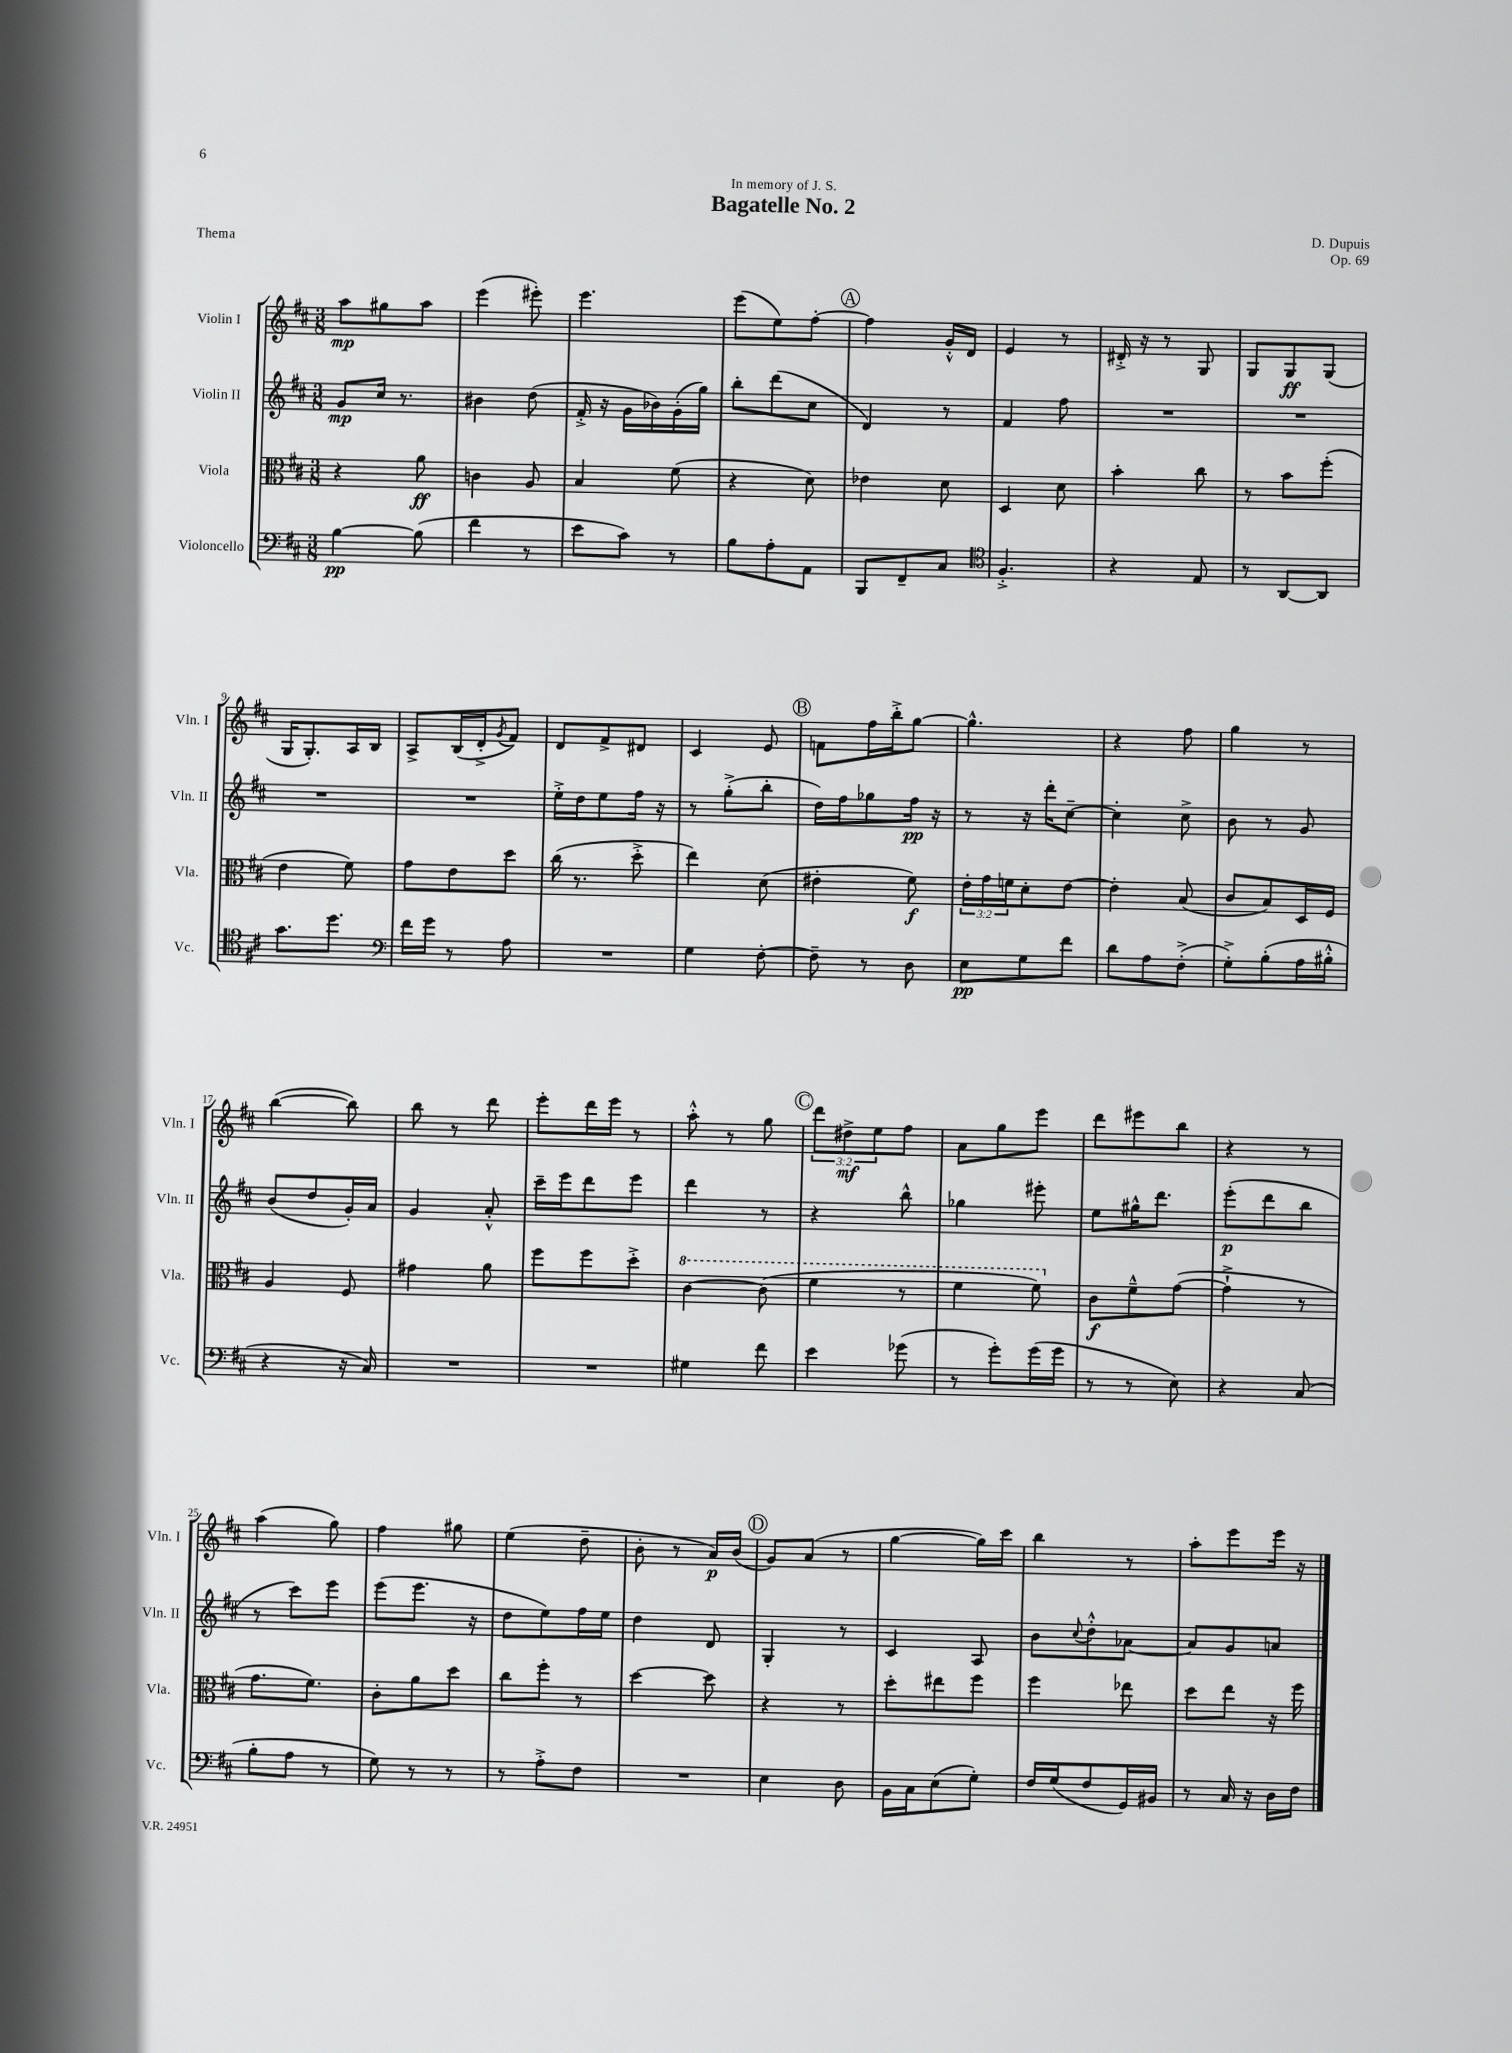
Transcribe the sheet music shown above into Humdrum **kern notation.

**kern	**dynam	**kern	**dynam	**kern	**dynam	**kern	**dynam
*part4	*part4	*part3	*part3	*part2	*part2	*part1	*part1
*staff4	*staff4	*staff3	*staff3	*staff2	*staff2	*staff1	*staff1
*I"Violoncello	*	*I"Viola	*	*I"Violin II	*	*I"Violin I	*
*I'Vc.	*	*I'Vla.	*	*I'Vln. II	*	*I'Vln. I	*
*clefF4	*	*clefC3	*	*clefG2	*	*clefG2	*
*k[f#c#]	*	*k[f#c#]	*	*k[f#c#]	*	*k[f#c#]	*
*M3/8	*	*M3/8	*	*M3/8	*	*M3/8	*
=1	=1	=1	=1	=1	=1	=1	=1
[4B\	pp	4r	.	8g/L	mp	8aa\L	mp
.	.	.	.	16cc#/Jk	.	8gg#X\	.
.	.	.	.	8.r	.	.	.
(8B\]	.	8a\	ff	.	.	8aa\J	.
=2	=2	=2	=2	=2	=2	=2	=2
4f#\	.	4cn\	.	4b#X\	.	(4eee\	.
8r	.	8A/	.	(8dd\	.	8eee#X'\)	.
=3	=3	=3	=3	=3	=3	=3	=3
8e\L	.	4B/	.	16f#'^/	.	4.eee\	.
.	.	.	.	16r	.	.	.
8c#\J)	.	.	.	16g\LL	.	.	.
.	.	.	.	16b-X\)	.	.	.
8r	.	(8f#\	.	(16g'\	.	.	.
.	.	.	.	16gg\JJ)	.	.	.
=4	=4	=4	=4	=4	=4	=4	=4
8B\L	.	4r	.	8bb'\L	.	(8eee\L	.
8A'\	.	.	.	(8ddd\	.	8ee\)	.
8AA\J	.	8d\)	.	8cc#\J	.	[8ff#'\J	.
!!LO:REH:place=s1:t=A
=5	=5	=5	=5	=5	=5	=5	=5
8BBB/L	.	4e-X\	.	4d/)	.	4ff#\]	.
8FF#~/	.	.	.	.	.	.	.
8C#/J	.	8d\	.	8r	.	16g'^^/LL	.
.	.	.	.	.	.	16d/JJ	.
=6	=6	=6	=6	=6	=6	=6	=6
*clefC4	*	*	*	*	*	*	*
4.F#'^/	.	4D/	.	4f#/	.	4e/	.
.	.	8d\	.	8ff#\	.	8r	.
=7	=7	=7	=7	=7	=7	=7	=7
4r	.	4b'\	.	4.r	.	16d#X'^/	.
.	.	.	.	.	.	16r	.
.	.	.	.	.	.	8r	.
8E/	.	8cc#\	.	.	.	8G/	.
=8	=8	=8	=8	=8	=8	=8	=8
8r	.	8r	.	4.r	.	8G/L	.
[8AA/L	.	8b\L	.	.	.	8G/	ff
8AA/J]	.	(8ff#'\J	.	.	.	(8G/J	.
!!LO:LB:g=z
=9	=9	=9	=9	=9	=9	=9	=9
8.g\L	.	4e\	.	4.r	.	16G/KL	.
.	.	.	.	.	.	8.G'/)	.
8.dd\J	.	.	.	.	.	.	.
.	.	8f#\)	.	.	.	16A/L	.
.	.	.	.	.	.	16B/JJ	.
=10	=10	=10	=10	=10	=10	=10	=10
*clefF4	*	*	*	*	*	*	*
16f#\LL	.	8g\L	.	4.r	.	8A^/L	.
16g\JJ	.	.	.	.	.	.	.
8r	.	8e\	.	.	.	(16B/L	.
.	.	.	.	.	.	16d'^/J	.
.	.	.	.	.	.	8qg/	.
8A\	.	8dd\J	.	.	.	8f#/J)	.
=11	=11	=11	=11	=11	=11	=11	=11
4.r	.	(16cc#\	.	16ee'^\LL	.	8d/L	.
.	.	8.r	.	16dd\J	.	.	.
.	.	.	.	8ee\	.	8f#^/	.
.	.	8dd'^\	.	16ff#\Jk	.	8d#X/J	.
.	.	.	.	16r	.	.	.
=12	=12	=12	=12	=12	=12	=12	=12
4G\	.	4ee\)	.	8r	.	4c#/	.
.	.	.	.	(8gg'^\L	.	.	.
[8F#'\	.	(8d\	.	8bb'\J	.	8e/	.
!!LO:REH:place=s1:t=B
=13	=13	=13	=13	=13	=13	=13	=13
8F#~\]	.	4e#X'\	.	16dd\LL)	.	8fn\L	.
.	.	.	.	16ff#\J	.	.	.
8r	.	.	.	8gg-X\	.	16ff#\L	.
.	.	.	.	.	.	16bb'^\J	.
8D\	.	8f#\)	f	16ff#\Jk	pp	[8gg\J	.
.	.	.	.	16r	.	.	.
=14	=14	=14	=14	=14	=14	=14	=14
8E\L	pp	24e'\LL	.	8r	.	4.gg^^\]	.
.	.	24g\	.	.	.	.	.
.	.	24fn\J	.	.	.	.	.
8G\	.	8d'\	.	16r	.	.	.
.	.	.	.	16ddd'\KL	.	.	.
8f#\J	.	[8e\J	.	[8cc#~\J	.	.	.
=15	=15	=15	=15	=15	=15	=15	=15
8d\L	.	4e'\]	.	4cc#'\]	.	4r	.
8A\	.	.	.	.	.	.	.
(8F#'^\J	.	(8B/	.	8cc#^\	.	8ff#\	.
=16	=16	=16	=16	=16	=16	=16	=16
8G'^\L)	.	8c#/L	.	8b\	.	4gg\	.
(8B'\	.	8B/)	.	8r	.	.	.
16A\L	.	16D/L	.	8g/	.	8r	.
16B#X'^^\JJ	.	16F#/JJ	.	.	.	.	.
!!LO:LB:g=z
=17	=17	=17	=17	=17	=17	=17	=17
4r	.	4A/	.	(8b/L	.	([4bb\	.
.	.	.	.	8dd/	.	.	.
16r	.	8F#/	.	16g'/L)	.	8bb\])	.
16C#/)	.	.	.	16a/JJ	.	.	.
=18	=18	=18	=18	=18	=18	=18	=18
4.r	.	4g#X\	.	4g/	.	8bb\	.
.	.	.	.	.	.	8r	.
.	.	8a\	.	8a'^^/	.	8ddd\	.
=19	=19	=19	=19	=19	=19	=19	=19
4.r	.	8ff#\L	.	16ccc#~\LL	.	8eee'\L	.
.	.	.	.	16eee\J	.	.	.
.	.	8ff#\	.	8ddd\	.	16ddd\L	.
.	.	.	.	.	.	16eee\JJ	.
.	.	8dd'^\J	.	8eee\J	.	8r	.
=20	=20	=20	=20	=20	=20	=20	=20
*	*	*8va	*	*	*	*	*
4G#X\	.	[4cc#\	.	4ddd\	.	8aa'^^\	.
.	.	.	.	.	.	8r	.
8f#\	.	(8cc#\]	.	8r	.	8gg\	.
!!LO:REH:place=s1:t=C
=21	=21	=21	=21	=21	=21	=21	=21
4e\	.	4ff#\	.	4r	.	12ddd\L	.
.	.	.	.	.	.	12dd#X^\	mf
.	.	.	.	.	.	12ee\	.
(8g-X\	.	8r	.	8bb^^\	.	8ff#\J	.
=22	=22	=22	=22	=22	=22	=22	=22
8r	.	4ff#\	.	4gg-X\	.	8a\L	.
8g'\L)	.	.	.	.	.	8gg\	.
(16g\L	.	8ff#\)	.	8eee#X'\	.	8eee\J	.
16g\JJ	.	.	.	.	.	.	.
=23	=23	=23	=23	=23	=23	=23	=23
*	*	*X8va	*	*	*	*	*
8r	.	8c#\L	f	8ee\L	.	8ddd\L	.
8r	.	8f#~^^\	.	16gg#X^^\K	.	8eee#X\	.
.	.	.	.	8.ddd\J	.	.	.
8E\)	.	([8g\J	.	.	.	8bb\J	.
=24	=24	=24	=24	=24	=24	=24	=24
4r	.	4g`^\]	.	(8eee'\L	p	4r	.
.	.	.	.	8ddd\	.	.	.
(8C#/	.	8r	.	8bb\J	.	8r	.
!!LO:LB:g=z
=25	=25	=25	=25	=25	=25	=25	=25
8B'\L	.	8.g\L	.	8r	.	(4aa\	.
8A\J	.	.	.	8ccc#\L)	.	.	.
.	.	8.f#\J)	.	.	.	.	.
8r	.	.	.	8eee\J	.	8gg\)	.
=26	=26	=26	=26	=26	=26	=26	=26
8G\)	.	8c#'\L	.	(8eee\L	.	4ff#\	.
8r	.	8a\	.	8.eee\J	.	.	.
8r	.	8dd\J	.	.	.	8gg#X\	.
.	.	.	.	16r	.	.	.
=27	=27	=27	=27	=27	=27	=27	=27
8r	.	8cc#\L	.	8dd\L	.	(4ee\	.
8A'^\L	.	8ff#'\J	.	8ee\)	.	.	.
8F#\J	.	8r	.	16ff#\L	.	8dd~\	.
.	.	.	.	16ee\JJ	.	.	.
=28	=28	=28	=28	=28	=28	=28	=28
4.r	.	[4dd\	.	4dd\	.	8b'\	.
.	.	.	.	.	.	8r	.
.	.	8dd\]	.	8d/	.	16a/LL)	p
.	.	.	.	.	.	(16b/JJ	.
!!LO:REH:place=s1:t=D
=29	=29	=29	=29	=29	=29	=29	=29
4E\	.	4r	.	4G'/	.	8g/L)	.
.	.	.	.	.	.	(8a/J	.
8D\	.	8r	.	8r	.	8r	.
=30	=30	=30	=30	=30	=30	=30	=30
16BB\LL	.	8dd'\L	.	4c#/	.	[4gg\	.
16C#\J	.	.	.	.	.	.	.
(8E\	.	8ee#X\	.	.	.	.	.
8G'\J)	.	8ff#\J	.	8A/	.	16gg\LL])	.
.	.	.	.	.	.	16ccc#\JJ	.
=31	=31	=31	=31	=31	=31	=31	=31
16F#/LL	.	4ff#\	.	8b\L	.	4bb\	.
(16G/J	.	.	.	.	.	.	.
.	.	.	.	8qqcc#/	.	.	.
8F#/	.	.	.	8dd'^^\	.	.	.
16GG/L)	.	8ee-X\	.	[8a-X\J	.	8r	.
16BB#X/JJ	.	.	.	.	.	.	.
=32	=32	=32	=32	=32	=32	=32	=32
8r	.	8dd\L	.	8a-/L]	.	8aa'\L	.
16C#/	.	8ee\J	.	8g/	.	8eee\	.
16r	.	.	.	.	.	.	.
16D\LL	.	16r	.	8an/J	.	16eee\Jk	.
16F#\JJ	.	16ff#\	.	.	.	16r	.
==	==	==	==	==	==	==	==
*-	*-	*-	*-	*-	*-	*-	*-
